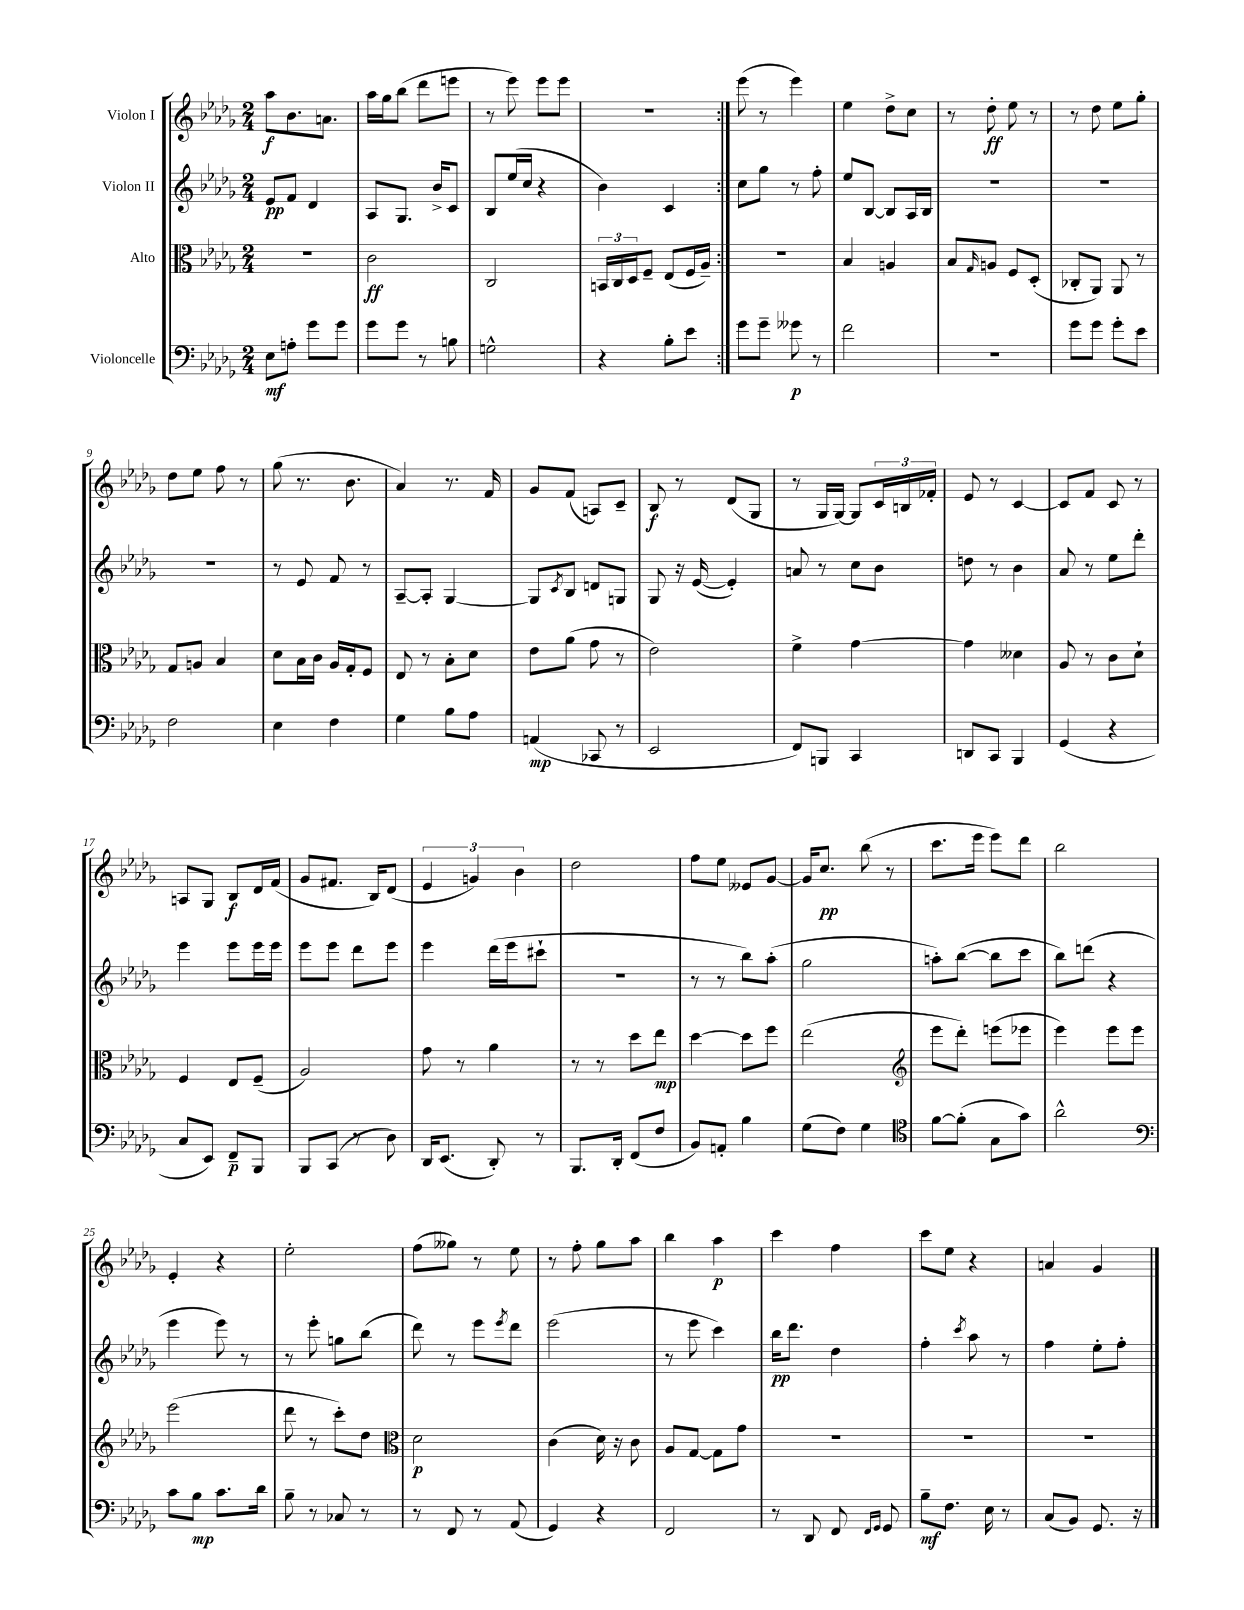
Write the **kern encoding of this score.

**kern	**kern	**kern	**kern
*staff4	*staff3	*staff2	*staff1
*clefF4	*clefC3	*clefG2	*clefG2
*k[b-e-a-d-g-]	*k[b-e-a-d-g-]	*k[b-e-a-d-g-]	*k[b-e-a-d-g-]
*M2/4	*M2/4	*M2/4	*M2/4
8E-	2r	8e-	8aa-
8A'	.	8f	8.b-
8g-	.	4d-	.
.	.	.	8.a
8g-	.	.	.
=	=	=	=
8g-	2c	8A-	16aa-
.	.	.	16gg-
8g-	.	8.G-	(8bb-
8r	.	.	8ddd-
.	.	16b-^	.
8B	.	8c	8eee
=	=	=	=
2G^^	2C	8B-	8r
.	.	(16ee-	8eee-)
.	.	16cc	.
.	.	4r	8eee-
.	.	.	8eee-
=	=	=	=
4r	24BB	4b-)	2r
.	24C	.	.
.	24D-	.	.
.	8F~	.	.
8B-'	(8E-	4c	.
8e-	16F	.	.
.	16A-~)	.	.
=:|!	=:|!	=:|!	=:|!
8g-	2r	8cc	(8eee-
8g-~	.	8gg-	8r
8g--	.	8r	4eee-)
8r	.	8ff'	.
=	=	=	=
2f	4B-	8ee-	4ee-
.	.	[8B-	.
.	4A	8B-]	8dd-^
.	.	16A-	8cc
.	.	16B-	.
=	=	=	=
2r	8B-	2r	8r
.	16qqG-	.	.
.	8A	.	8dd-'
.	8F	.	8ee-
.	(8D-'	.	8r
=	=	=	=
8g-	8C-'	2r	8r
8g-	8AA-)	.	8dd-
8g-'	8AA-	.	8ee-
8e-	8r	.	8gg-'
=	=	=	=
2F	8G-	2r	8dd-
.	8A	.	8ee-
.	4B-	.	8ff
.	.	.	8r
=	=	=	=
4E-	8d-	8r	(8gg-
.	16B-	8e-	8.r
.	16c	.	.
4F	16A-	8f	.
.	16G-'	.	8.b-
.	8F	8r	.
=	=	=	=
4G-	8E-	[8A-~	4a-)
.	8r	8A-']	.
8B-	8B-'	[4G-	8.r
8A-	8d-	.	.
.	.	.	16f
=	=	=	=
(4AA	8e-	8G-]	8g-
.	.	8qc	.
.	(8a-	8B-	(8f
8CC-	8g-	8d	8A)
8r	8r	8G	8c~
=	=	=	=
2EE-	2e-)	8G-	8B-
.	.	16r	8r
.	.	([16e-	.
.	.	4e-'])	(8d-
.	.	.	8G-
=	=	=	=
8FF)	4f^	8a	8r
8BBB	.	8r	16G-
.	.	.	[16G-)
4CC	[4g-	8cc	8G-]
.	.	8b-	24c
.	.	.	24B
.	.	.	24f-'
=	=	=	=
8DD	4g-]	8dd	8e-
8CC	.	8r	8r
4BBB-	4d--	4b-	[4c
=	=	=	=
(4GG-	8A-	8a-	8c]
.	8r	8r	8f
4r	8c	8ee-	8c
.	8d-`	8ddd-'	8r
=	=	=	=
8C	4F	4eee-	8A
8EE-)	.	.	8G-
8FF~	8E-	8eee-	8B-
8BBB-	(8F~	16eee-	16d-
.	.	16eee-	(16f
=	=	=	=
8BBB-	2A-)	8eee-	8g-
(8CC	.	8eee-	8.f#
8r	.	8ddd-	.
.	.	.	16B-)
8D-)	.	8eee-	(8d-
=	=	=	=
16DD-	8g-	4eee-	6e-
(8.EE-	.	.	.
.	8r	.	.
.	.	.	6g)
8DD-')	4a-	(16ddd-	.
.	.	16eee-	.
.	.	.	6b-
8r	.	8ccc#`	.
=	=	=	=
8.BBB-	8r	2r	2dd-
.	8r	.	.
16DD-'	.	.	.
(8FF	8dd-	.	.
8F	8ee-	.	.
=	=	=	=
8BB-)	[4dd-	8r	8ff
8AA'	.	8r	8ee-
4B-	8dd-]	8bb-)	8e--
.	8ff	(8aa-'	[8g-
=	=	=	=
(8G-	(2ee-	2gg-	16g-]
.	.	.	8.cc
8F)	.	.	.
4G-	.	.	(8bb-
.	.	.	8r
=	=	=	=
*clefC4	*clefG2	*	*
[8f	8eee-	8aa')	8.ccc
(8f']	8ddd-')	([8bb-	.
.	.	.	16eee-
8G-	(8eee	8bb-]	8eee-)
8g-)	8eee-	8ccc	8ddd-
=	=	=	=
2a-^^	4eee-)	8bb-)	2bb-
.	.	(8ddd	.
.	8eee-	4r	.
.	8eee-	.	.
=	=	=	=
*clefF4	*	*	*
8c	(2eee-	4eee-	4e-'
8B-	.	.	.
8.c	.	8eee-)	4r
.	.	8r	.
16d-	.	.	.
=	=	=	=
8B-~	8ddd-	8r	2ee-'
8r	8r	8eee-'	.
8C-	8ccc')	8gg	.
8r	8dd-	(8bb-	.
=	=	=	=
*	*clefC3	*	*
8r	2d-	8ddd-)	(8ff
8FF	.	8r	8gg--)
8r	.	8eee-	8r
.	.	8qeee-	.
(8AA-	.	8ddd-	8ee-
=	=	=	=
4GG-)	(4c	(2eee-	8r
.	.	.	8ff'
4r	16d-)	.	8gg-
.	16r	.	.
.	8c	.	8aa-
=	=	=	=
2FF	8A-	8r	4bb-
.	[8G-	8eee-	.
.	8G-]	4ccc)	4aa-
.	8g-	.	.
=	=	=	=
8r	2r	16bb-	4ccc
.	.	8.ddd-	.
8DD-	.	.	.
8FF	.	4dd-	4ff
16qqFF	.	.	.
16qqGG-	.	.	.
8GG-	.	.	.
=	=	=	=
8B-~	2r	4ff'	8ccc
8.F	.	.	8ee-
.	.	8qccc	.
.	.	8aa-	4r
16E-	.	.	.
8r	.	8r	.
=	=	=	=
(8C	2r	4ff	4a
8BB-)	.	.	.
8.GG-	.	8ee-'	4g-
.	.	8ff'	.
16r	.	.	.
==	==	==	==
*-	*-	*-	*-
